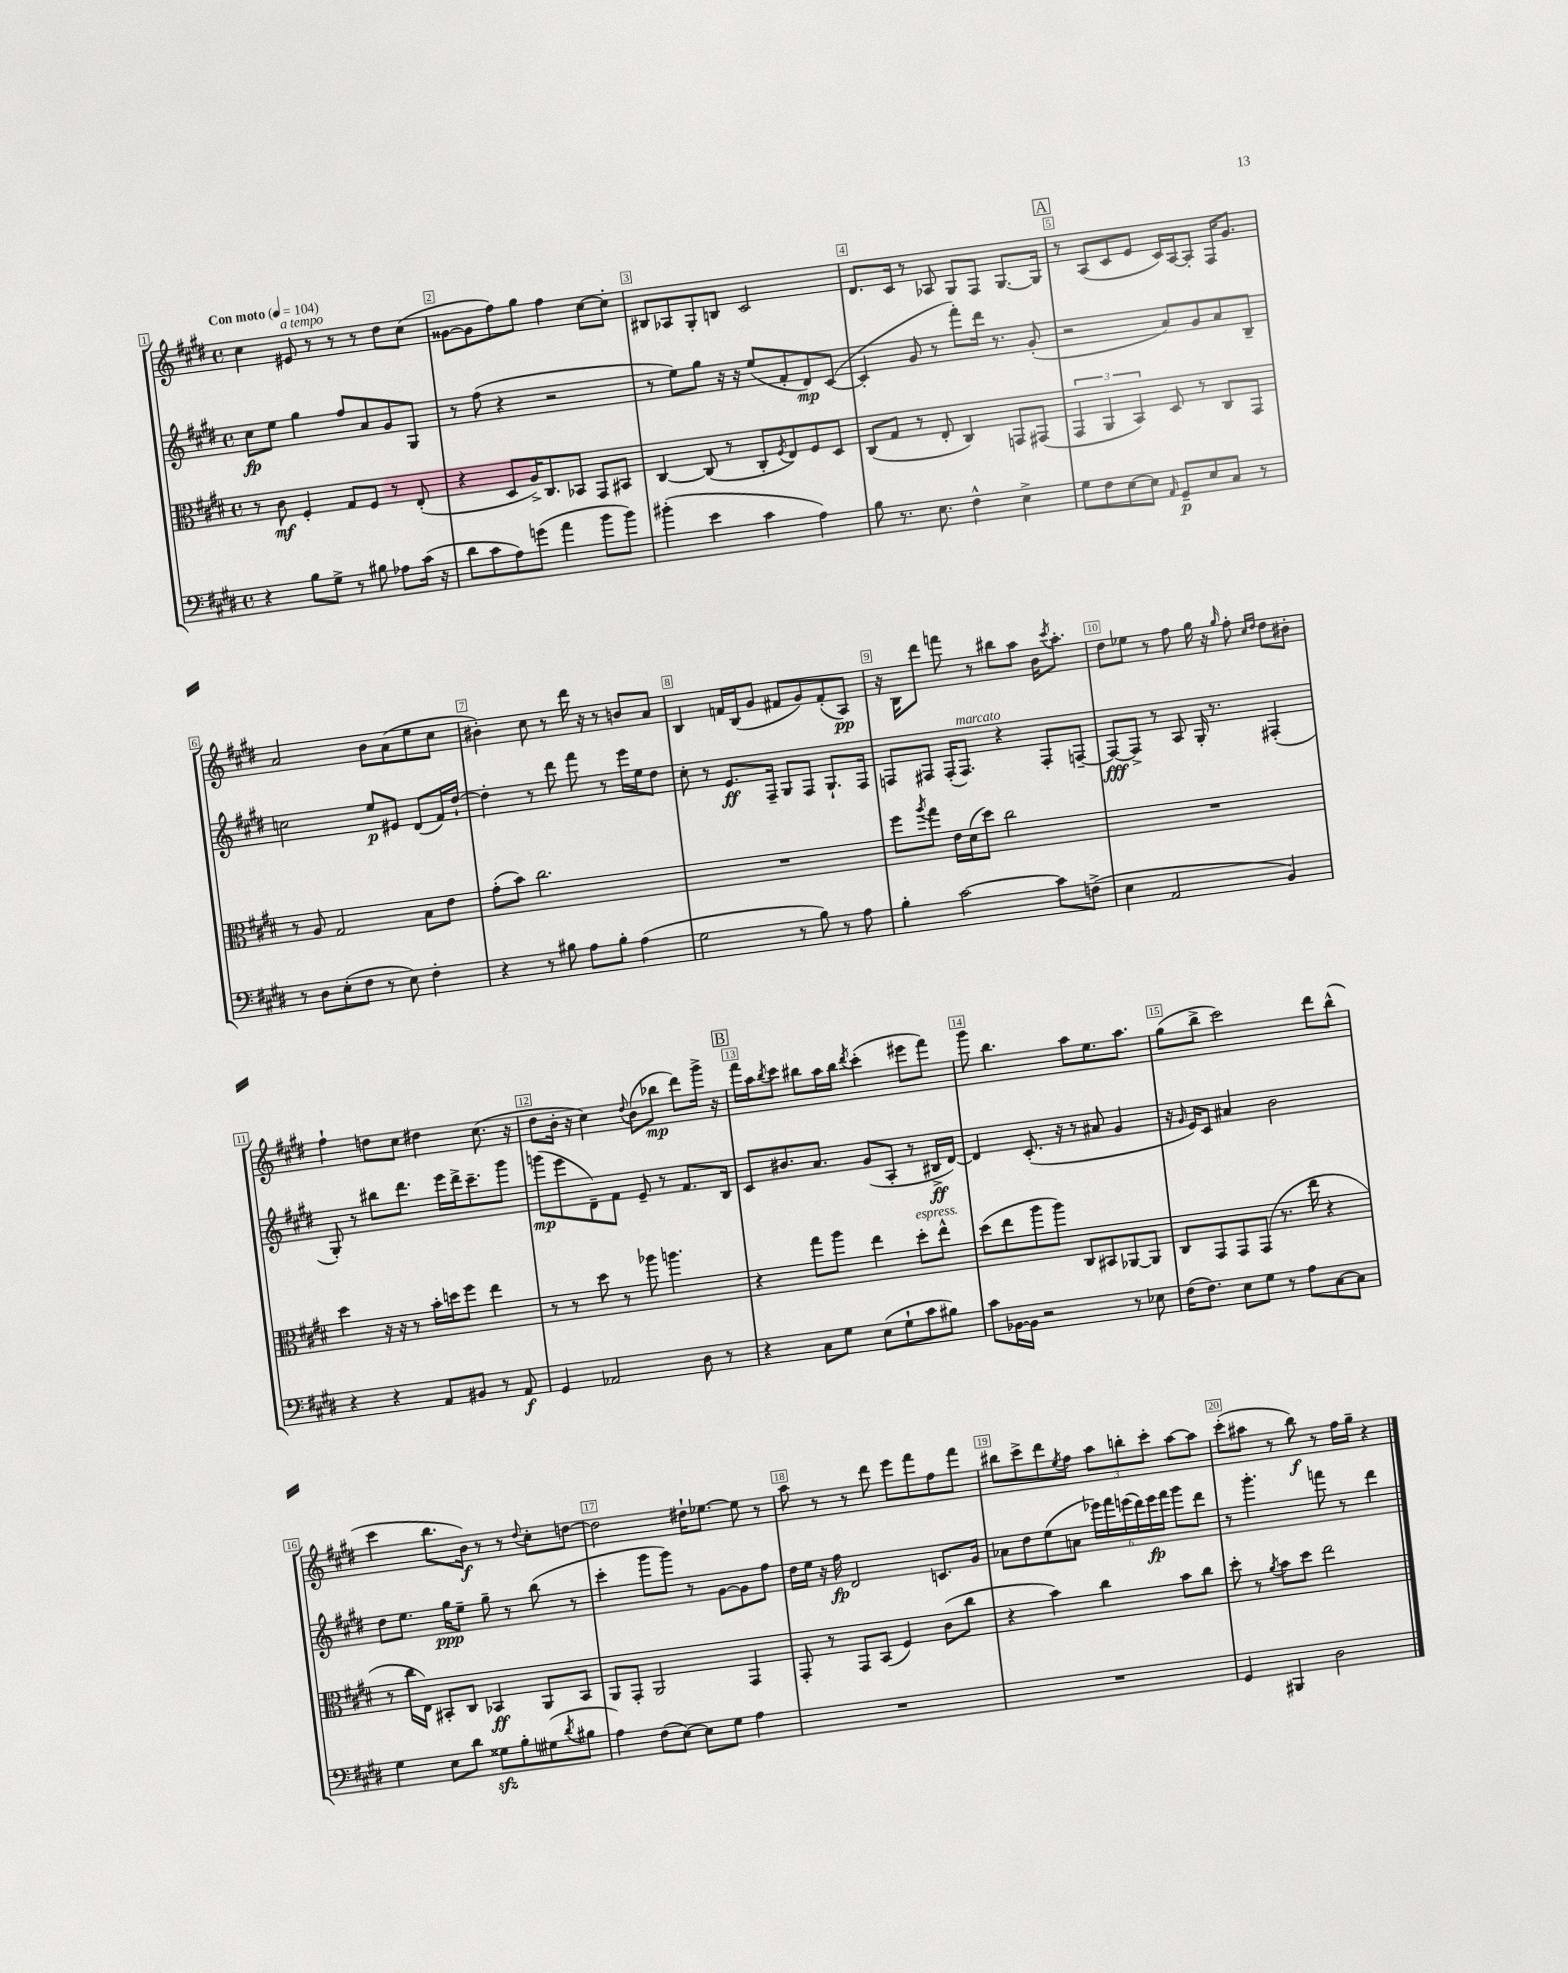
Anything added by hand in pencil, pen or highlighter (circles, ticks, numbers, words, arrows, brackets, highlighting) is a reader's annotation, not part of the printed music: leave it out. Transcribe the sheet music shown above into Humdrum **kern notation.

**kern	**dynam	**kern	**dynam	**kern	**dynam	**kern	**dynam
*part4	*part4	*part3	*part3	*part2	*part2	*part1	*part1
*staff4	*staff4	*staff3	*staff3	*staff2	*staff2	*staff1	*staff1
*clefF4	*	*clefC3	*	*clefG2	*	*clefG2	*
*k[f#c#g#d#]	*	*k[f#c#g#d#]	*	*k[f#c#g#d#]	*	*k[f#c#g#d#]	*
*M4/4	*	*M4/4	*	*M4/4	*	*M4/4	*
*met(c)	*	*met(c)	*	*met(c)	*	*met(c)	*
*MM104	*	*MM104	*	*MM104	*	*MM104	*
=1	=1	=1	=1	=1	=1	=1	=1
!	!	!	!	!	!	!LO:TX:a:B:t=Con moto	!
4r	.	8r	.	8cc#\L	fp	4cc#\	.
.	.	8c#\	mf	8ee\J	.	.	.
!	!	!	!	!	!	!LO:TX:a:i:t=a tempo	!
8B\L	.	4F#'/	.	4gg#\	.	8e#X/	.
8G#^\J	.	.	.	.	.	8r	.
8r	.	8G#/L	.	8ff#/L	.	8r	.
8B#X\	.	8F#/J	.	8a/	.	8r	.
8A-X\L	.	8r	.	8g#/	.	8dd#\L	.
(16c#\Jk	.	(8E'/	.	8G#/J	.	(8cc#\J	.
16r	.	.	.	.	.	.	.
=2	=2	=2	=2	=2	=2	=2	=2
8d#\L	.	4r	.	8r	.	[8g##X\L	.
8c#\	.	.	.	(8ff#\	.	8g##\]	.
8A\)	.	8D#/L	.	4r	.	8ff#\)	.
(8gn\J	.	16A^/K)	.	.	.	8gg#\J	.
.	.	8.C#/	.	.	.	.	.
4a\	.	.	.	2r	.	4ff#\	.
.	.	8BB-X/J	.	.	.	.	.
8b\L	.	8GG#/L	.	.	.	[8cc#\L	.
8b\J)	.	8BB#X/J	.	.	.	8cc#'\J]	.
=3	=3	=3	=3	=3	=3	=3	=3
(4b#X'\	.	[4C#/	.	8r	.	8B#X/L	.
.	.	.	.	8ee\L)	.	8A-X/	.
4e\	.	(8C#/]	.	8gg#\J	.	8G#'/	.
.	.	8r	.	16r	.	8Bn/J	.
.	.	.	.	16r	.	.	.
4c#\	.	8C#'/L	.	(8ee/L	.	2c#/	.
.	.	8qF#/	.	.	.	.	.
.	.	8E/)	.	8f#'/	.	.	.
4A\)	.	8F#/	.	8d#/)	mp	.	.
.	.	8D#/J	.	([8c#/J	.	.	.
=4	=4	=4	=4	=4	=4	=4	=4
8B\	.	(8C#/L	.	4c#'/]	.	8.d#/L	.
8.r	.	8G#/J	.	.	.	.	.
.	.	.	.	.	.	16c#/Jk	.
.	.	8r	.	8g#/	.	8r	.
8.E\	.	.	.	.	.	.	.
.	.	8E'/	.	8r	.	8A-X/	.
4F#^^\	.	4C#/)	.	8fff#'\L)	.	8G#/L	.
.	.	.	.	16ddd#\Jk	.	8F#/J	.
.	.	.	.	8.r	.	.	.
4E^\	.	8GGn/L	.	.	.	[8.G#/L	.
.	.	(8GG#X/J	.	(8g#'/	.	.	.
.	.	.	.	.	.	16G#/Jk]	.
!!LO:REH:place=s1:t=A
=5	=5	=5	=5	=5	=5	=5	=5
8G#\L	.	6GG#/	.	2r	.	8r	.
8F#\	.	.	.	.	.	(8A/L	.
.	.	6AA/	.	.	.	.	.
[8E\	.	.	.	.	.	8c#/	.
.	.	6BB/)	.	.	.	.	.
8E\J]	.	.	.	.	.	8e/J	.
16qqAA/	.	.	.	.	.	.	.
8GG#~/L	p	8D#/	.	8a/L)	.	16c#/LL)	.
.	.	.	.	.	.	[16A/J	.
8E/	.	8r	.	8g#/	.	8A'/J]	.
8C#/J	.	8C#/L	.	8a/	.	16F#/KL	.
.	.	.	.	.	.	8.g#/J	.
8r	.	8GG#/J	.	8B~/J	.	.	.
!!LO:LB:g=z
=6	=6	=6	=6	=6	=6	=6	=6
8r	.	8r	.	2ccn\	.	2a/	.
8D#\L	.	8A/	.	.	.	.	.
(8E'\	.	2G#/	.	.	.	.	.
8F#\J	.	.	.	.	.	.	.
8r	.	.	.	8ee/L	p	8b\L	.
8E\)	.	.	.	8e#X/J	.	(8a\	.
4F#'\	.	8B\L	.	(8d#/L	.	8ee\	.
.	.	8e\J	.	16f#/L)	.	8cc#\J	.
.	.	.	.	[16dd#`/JJ	.	.	.
=7	=7	=7	=7	=7	=7	=7	=7
4r	.	(8g#'\L	.	4dd#'\]	.	4b#X'\)	.
.	.	8b\J)	.	.	.	.	.
8r	.	2.cc#\	.	8r	.	8cc#\	.
8B#X\	.	.	.	8ddd#\	.	8r	.
8A\L	.	.	.	8fff#\	.	16ddd#\	.
.	.	.	.	.	.	16r	.
8B#'\J	.	.	.	8r	.	8r	.
(4A\	.	.	.	16eee\LL	.	8bn/L	.
.	.	.	.	16ee\J	.	.	.
.	.	.	.	8dd#\J	.	8a/J	.
=8	=8	=8	=8	=8	=8	=8	=8
2G#\	.	1r	.	8cc#'\	.	4B/	.
.	.	.	.	8r	.	.	.
.	.	.	.	8.e/L	ff	16fn/LL	.
.	.	.	.	.	.	(16B/J	.
.	.	.	.	.	.	8g#/J	.
.	.	.	.	16F#~/Jk	.	.	.
8r	.	.	.	8G#/L	.	8f#X/L	.
8B\)	.	.	.	8F#/J	.	8g#/)	.
8r	.	.	.	8.G#`/L	.	(8f#'/	.
8A\	.	.	.	.	.	8A/J)	pp
.	.	.	.	16F#/Jk	.	.	.
=9	=9	=9	=9	=9	=9	=9	=9
4B'\	.	8ff#\L	.	8Fn/L	.	16r	.
.	.	.	.	.	.	16B\KL	.
.	.	8qaa/	.	.	.	.	.
.	.	8gg#\J	.	8F#X/J	.	8ddd#\J	.
[2c#\	.	16e\LL	.	(16F#'/KL	.	8fffn\	.
!	!	!	!	!LO:TX:a:i:t=marcato	!	!	!
.	.	(16d#\J	.	8.F#/J)	.	.	.
.	.	8dd#\J)	.	.	.	8r	.
.	.	2cc#\	.	4r	.	8bb#X\L	.
.	.	.	.	.	.	8aa\J	.
8c#\L]	.	.	.	8F#'/L	.	16b\KL	.
.	.	.	.	.	.	8qccc#/	.
.	.	.	.	.	.	8.aa'\J	.
(8Fn^\J	.	.	.	[8Fn~/J	.	.	.
=10	=10	=10	=10	=10	=10	=10	=10
4E\	.	1r	.	8F/L_	fff	8dd#\L	.
.	.	.	.	8F^/J]	.	8ee-X\J	.
2AA/	.	.	.	8r	.	8r	.
.	.	.	.	8A/	.	8ff#\	.
.	.	.	.	16G#'/	.	16gg#\	.
.	.	.	.	8.r	.	16r	.
.	.	.	.	.	.	16qqgg#/	.
.	.	.	.	.	.	8ff#'\	.
.	.	.	.	.	.	16qqcc#/LL	.
.	.	.	.	.	.	16qqdd#/JJ	.
4BB/)	.	.	.	(4F#X'/	.	8dd#\L	.
.	.	.	.	.	.	8b#X'\J	.
!!LO:LB:g=z
=11	=11	=11	=11	=11	=11	=11	=11
4r	.	4dd#\	.	8G#'/)	.	4ff#`\	.
.	.	.	.	8r	.	.	.
4r	.	16r	.	8bb#X\L	.	8ddn\L	.
.	.	16r	.	.	.	.	.
.	.	8r	.	8.ddd#\J	.	8cc#\J	.
8AA/L	.	16b'\LL	.	.	.	4dd#X\	.
.	.	16ddn\J	.	16eee\LL	.	.	.
8BB#X/J	.	8ff#\J	.	16ddd#^\J	.	.	.
.	.	.	.	8.ccc#~\	.	.	.
8r	.	4ee\	.	.	.	(8.cc#\	.
8AA/	f	.	.	8ggg#\J	.	.	.
.	.	.	.	.	.	16r	.
=12	=12	=12	=12	=12	=12	=12	=12
4GG#/	.	8r	.	(8gggn\L	mp	8dd#\L	.
.	.	8r	.	8eee\	.	16b'\Jk	.
.	.	.	.	.	.	16r	.
2AA-X/	.	8dd#\	.	8d#~\)	.	4cc#\)	.
.	.	8r	.	8f#\J	.	.	.
.	.	.	.	.	.	8qqdd#/	.
.	.	8aa-X\	.	8e~/	.	(8b\L	.
.	.	4.aan\	.	8r	.	8bb-X\J	mp
8D#\	.	.	.	8.f#/L	.	8ddd#\L)	.
8r	.	.	.	.	.	16ggg#^\Jk	.
.	.	.	.	16B/Jk	.	16r	.
!!LO:REH:place=s1:t=B
=13	=13	=13	=13	=13	=13	=13	=13
4r	.	4r	.	8c#/L	.	16fff#\LL	.
.	.	.	.	.	.	16aa\J	.
.	.	.	.	.	.	8qbb/	.
.	.	.	.	8.b#X/	.	8ccc#\J	.
8C#\L	.	8gg#\L	.	.	.	8bb#X\L	.
.	.	.	.	8.a/J	.	.	.
8G#\J	.	8aa\J	.	.	.	16aa\L	.
.	.	.	.	.	.	16bb#\JJ	.
.	.	.	.	.	.	8qddd#/	.
(8E\L	.	4ee\	.	(8g#/L	.	(4ccc#'\	.
8G#`\	.	.	.	8A'/J	.	.	.
!	!	!LO:TX:a:i:t=espress.	!	!	!	!	!
8c#\	.	8dd#'\L	.	8r	.	8eee#X\L	.
8B#X\J)	.	8ee^^\J	.	16B#X^/LL	ff	8fff#\J)	.
.	.	.	.	[16d#/JJ)	.	.	.
=14	=14	=14	=14	=14	=14	=14	=14
8c#\L	.	(8dd#\L	.	4d#/]	.	8ggg#\	.
[16BB-X\L	.	8ee\	.	.	.	4.bb\	.
16BB-\JJ]	.	.	.	.	.	.	.
2r	.	8aa\	.	(8.c#'/	.	.	.
.	.	8aa\J)	.	.	.	.	.
.	.	.	.	16r	.	.	.
.	.	8C#/L	.	8r	.	8aa\L	.
.	.	8BB#X/	.	8a#X/	.	8.ee\	.
8r	.	[8AA-X/	.	4g#/	.	.	.
.	.	.	.	.	.	8.aa\J	.
8E-X\	.	8AA-/J]	.	.	.	.	.
=15	=15	=15	=15	=15	=15	=15	=15
(16F#\KL	.	8C#/L	.	16r	.	(8gg#\L	.
.	.	.	.	16qqg#/	.	.	.
8.F#\J)	.	.	.	16e/KL)	.	.	.
.	.	8GG#/	.	8c#/J	.	8bb^\J	.
8E\L	.	8GG#/	.	4a#X/	.	2ccc#\)	.
8G#\J	.	(8GG#/J	.	.	.	.	.
8r	.	8.r	.	2b\	.	.	.
8A\L	.	.	.	.	.	.	.
.	.	16ee\	.	.	.	.	.
[8C#\	.	4r	.	.	.	8ddd#\L	.
8C#\J]	.	.	.	.	.	(8bb^^\J	.
!!LO:LB:g=z
=16	=16	=16	=16	=16	=16	=16	=16
4G#\	.	8r	.	8dd#\L	.	4ccc#\	.
.	.	16cc#\LL	.	8.ee\J	.	.	.
.	.	16E\JJ)	.	.	.	.	.
8E\L	.	8BB#X'/L	.	.	.	8.bb\L	.
.	.	.	.	16gg#\KL	ppp	.	.
8d#\J	.	8C#/J	.	8ee~\J	.	.	.
.	.	.	.	.	.	16b\Jk)	f
8G##Xzz\L	.	4BB-X/	ff	8gg#~\	.	8r	.
8B'\	.	.	.	8r	.	8r	.
.	.	.	.	.	.	8qqdd#/	.
(8G#X\	.	8AA/L	.	(8bb\	.	8cc#'\L	.
8qd#/	.	.	.	.	.	.	.
8B#X\J	.	8BB-/J	.	8r	.	[8ddn\J	.
=17	=17	=17	=17	=17	=17	=17	=17
4A\)	.	8AA/L	.	4ccc#'\	.	2dd\]	.
.	.	8GG#'/J	.	.	.	.	.
(8F#\L	.	2AA/	.	8ggg#\L	.	.	.
[8E\J)	.	.	.	8ggg#\J)	.	.	.
8E\L]	.	.	.	8r	.	16dd#X`\KL	.
.	.	.	.	.	.	[8.ee-X\J	.
8G#\J	.	.	.	[8g#\L	.	.	.
4A\	.	4GG#/	.	8g#\]	.	8ee-\]	.
.	.	.	.	8ff#\J	.	8r	.
=18	=18	=18	=18	=18	=18	=18	=18
1r	.	8GG#'/	.	16dd#\LL	.	8aa\	.
.	.	.	.	16ee\JJ	.	.	.
.	.	8r	.	16r	.	8r	.
.	.	.	.	16ff#\	fp	.	.
.	.	8GG#/L	.	2d#/	.	8r	.
.	.	(8BB/J	.	.	.	8ddd#\	.
.	.	4F#/)	.	.	.	8eee\L	.
.	.	.	.	.	.	8fff#\	.
.	.	(8c#\L	.	8.cn/L	.	8ff#\	.
.	.	8cc#\J	.	.	.	8fff#\J	.
.	.	.	.	16g#/Jk	.	.	.
=19	=19	=19	=19	=19	=19	=19	=19
1r	.	4r	.	8a-X\L	.	8bb#X\L	.
.	.	.	.	8dd#\	.	8ccc#^\	.
.	.	4b\)	.	(8ee\	.	8ddd#\	.
.	.	.	.	.	.	8qee/	.
.	.	.	.	8an\J	.	8ff#\J	.
.	.	4cc#\	.	24eee-X\LL)	.	12aa\L	.
.	.	.	.	24fff#\	.	.	.
.	.	.	.	(24eeen\	.	12bbn'\	.
.	.	.	.	24ddd#\)	.	.	.
.	.	.	.	24eee\	fp	12ccc#'\J	.
.	.	.	.	24fff#\JJ	.	.	.
.	.	8b\L	.	8ggg#\L	.	[8aa\L	.
.	.	8cc#\J	.	8ddd#\J	.	8aa\J]	.
=20	=20	=20	=20	=20	=20	=20	=20
4GG#/	.	8dd#'\	.	8r	.	(8ccc#'\L	.
.	.	8r	.	4.ggg#'\	.	8aa#X\J	.
.	.	8qa/	.	.	.	.	.
4BBB#X/	.	8b\L	.	.	.	8r	.
.	.	8dd#\J	.	.	.	8bb\)	f
2D#\	.	2ee\	.	8fffn\	.	8r	.
.	.	.	.	8r	.	16ff#\LL	.
.	.	.	.	.	.	16gg#~\JJ	.
.	.	.	.	4ddd#\	.	4r	.
==	==	==	==	==	==	==	==
*-	*-	*-	*-	*-	*-	*-	*-
